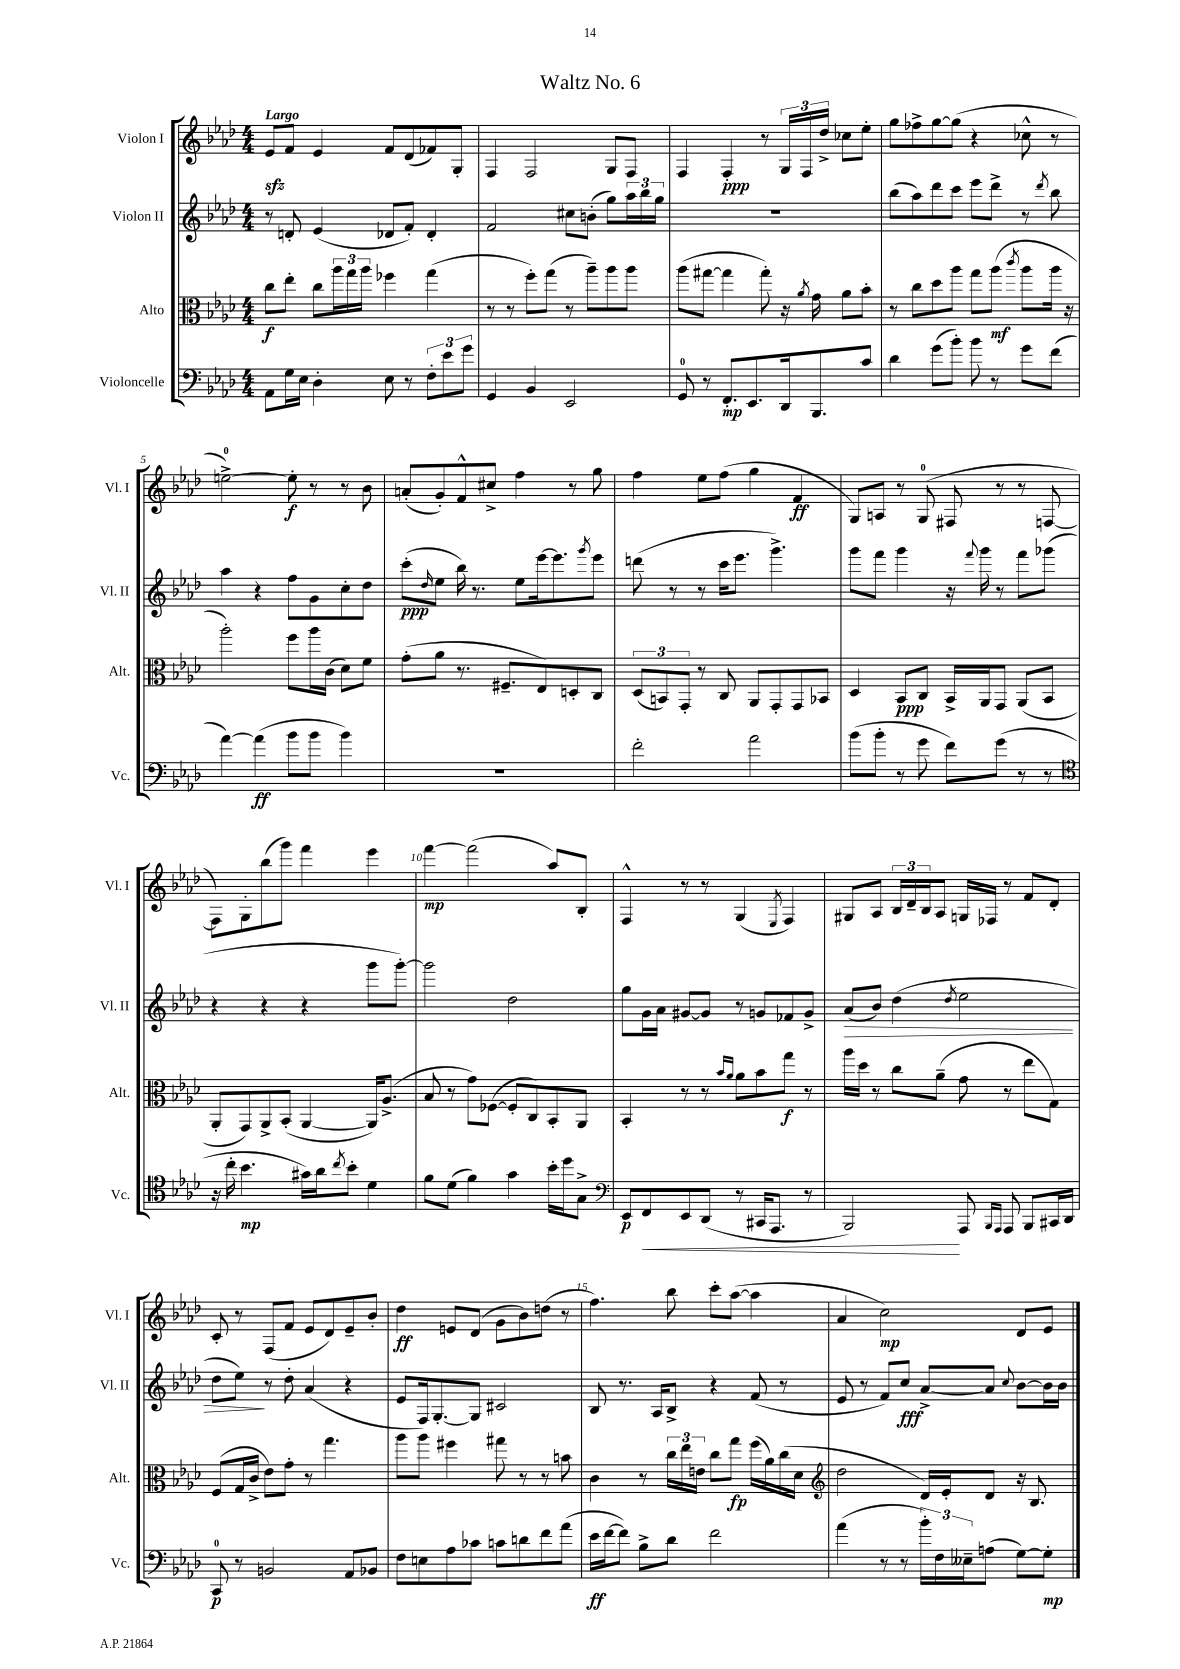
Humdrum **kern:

**kern	**kern	**kern	**kern
*staff4	*staff3	*staff2	*staff1
*clefF4	*clefC3	*clefG2	*clefG2
*k[b-e-a-d-]	*k[b-e-a-d-]	*k[b-e-a-d-]	*k[b-e-a-d-]
*M4/4	*M4/4	*M4/4	*M4/4
8AA-	8cc	8r	8e-
16G	8ee-'	8d'	8f
16E-	.	.	.
4D-'	8cc	(4e-	4e-
.	24aa-	.	.
.	24gg	.	.
.	24aa-	.	.
8E-	4ff-	8d-	8f
8r	.	8f')	(8d-
12F'	(4gg	4d-'	8f-)
12e-	.	.	.
.	.	.	8G'
12g	.	.	.
=	=	=	=
4GG	8r	2f	4F
.	8r	.	.
4BB-	8ff')	.	2F
.	(8gg	.	.
2EE-	8r	8cc#	.
.	8aa-~)	(8b'	.
.	8aa-	8gg)	8G
.	8aa-	24aa-	8F
.	.	24bb-	.
.	.	24gg	.
=	=	=	=
8GG	(8aa-	1r	4F
8r	[8gg#	.	.
8.FF'	4gg#]	.	4F'
8.EE-	.	.	.
.	8gg#')	.	8r
16DD-	16r	.	24G
.	.	.	24F
.	8qa-	.	.
8.BBB-	16g	.	.
.	.	.	24dd-^
.	8a-	.	8cc-
8c	8b-'	.	8ee-'
=	=	=	=
4d-	8r	(8bb-	8gg
.	8cc	8aa-)	8ff-^
(8g	8dd-	8ddd-	[8gg
8b-')	8aa-	8ccc	(8gg]
8b-	8gg	8eee-	4r
8r	(8aa-	8ddd-^	.
.	8qccc	.	.
8g	8aa-	8r	8cc-^^
.	.	8qddd-	.
(8f	16aa-	8bb-	8r
.	16r	.	.
=	=	=	=
[4a-)	2aa-')	4aa-	[2ee^)
(4a-]	.	4r	.
8b-	8ff	8ff	8ee']
8b-	16aa-	8g	8r
.	(16c	.	.
4b-)	8d-)	8cc'	8r
.	8f	8dd-	8b-
=	=	=	=
1r	(8g'	(8ccc'	(8a'
.	.	16qqdd-	.
.	8a-	8ee-	8g')
.	8.r	16bb-)	8f^^
.	.	8.r	.
.	.	.	8cc#^
.	8.F#~	.	.
.	.	8ee-	4ff
.	8E-)	[16eee-	.
.	.	8.eee-]	.
.	8D'	.	8r
.	.	8qggg	.
.	8C	8eee-	8gg
=	=	=	=
2f'	(12D-	(8ddd	4ff
.	12BB)	.	.
.	.	8r	.
.	12GG'	.	.
.	8r	8r	8ee-
.	8C	16ccc	(8ff
.	.	8.eee-	.
2a-	8AA-	.	4gg
.	8GG'	4.ggg^)	.
.	8GG	.	4f
.	8BB-	.	.
=	=	=	=
(8b-	4D-	8ggg	8G)
8b-'	.	8fff	8A
8r	8BB-	4ggg	8r
8g	8C	.	(8G
8f)	16BB-^	16r	8F#
.	.	8qqfff	.
.	16AA-	16ggg	.
(8g	8GG	8r	8r
8r	(8AA-	8fff	8r
8r	8BB-	(8ggg-	[8F
=	=	=	=
*clefC4	*	*	*
16r	8AA-'	4r	8F])
16cc'	.	.	.
4.b-	8GG)	.	8G'
.	8AA-^	4r	(8bb-
.	(8BB-'	.	8ggg)
16g#)	[4AA-	4r	4fff
16a-	.	.	.
8qcc	.	.	.
8b-'	.	.	.
4d-	16AA-])	8ggg	4eee-
.	(8.A-^	.	.
.	.	[8ggg')	.
=	=	=	=
8f	8B-	2ggg]	[4fff
(8d-	8r	.	.
4f)	8g)	.	(2fff]
.	([8F-	.	.
4g	8F-']	2dd-	.
.	8C)	.	.
16b-'	8BB-'	.	8aa-)
16dd-	.	.	.
8G^	8AA-	.	8B-'
=	=	=	=
*clefF4	*	*	*
8EE-	4BB-'	8gg	4F^^
8FF	.	16g	.
.	.	16a-	.
8EE-	8r	[8g#	8r
(8DD-	8r	8g#]	8r
.	16qqb-	.	.
.	16qqa-	.	.
8r	8a-	8r	(4G
16CC#	8b-	8g	.
8.AAA-	.	.	.
.	.	.	8qE-
.	8gg	8f-	4F)
8r	8r	8g^	.
=	=	=	=
2BBB-)	16aa-	(8a-	8G#
.	16dd-	.	.
.	8r	8b-)	8A-
.	8cc	(4dd-	24B-
.	.	.	24d-~
.	.	.	24B-
.	(8a-~	.	8A-
.	.	8qdd-	.
8AAA-	8g	2ee-	16G
.	.	.	16F-
16qqBBB-	.	.	.
16qqAAA-	.	.	.
8AAA-	8r	.	8r
8BBB-	8ee-	.	8f
16CC#	8G)	.	8d-'
16DD-	.	.	.
=	=	=	=
8CC	(8F	8dd-	8c'
8r	16G	8ee-)	8r
.	16c^	.	.
2BB	8e-)	8r	(8F
.	8g'	8dd-'	8f
.	8r	(4a-	8e-
.	4.gg	.	8d-)
8AA-	.	4r	8e-~
8BB-	.	.	8b-'
=	=	=	=
8F	8aa-	8e-	4dd-
8E	8aa-	16F)	.
.	.	[8.G'	.
8A-	4ff#	.	8e
8c-	.	8G]	(8d-
8c	8gg#	2c#	8g
8d	8r	.	8b-)
8f	8r	.	(8dd
(8a-	8b	.	8r
=	=	=	=
16e-	4c	8B-	4.ff)
[16f	.	.	.
8f])	.	8.r	.
8B-^	8r	.	.
.	.	16A-	.
8d-	24cc	8B-^	8bb-
.	24ee-	.	.
.	24e	.	.
2f	8cc	4r	8ccc'
.	8gg	.	([8aa-
.	(16ff	(8f	4aa-]
.	16a-)	.	.
.	(16cc	8r	.
.	16d-	.	.
=	=	=	=
*	*clefG2	*	*
(4a-	2dd-	8e-	4a-
.	.	8r	.
8r	.	8f)	2cc)
8r	.	8cc	.
24b-')	16d-)	[8a-^	.
24F	.	.	.
.	16e-'	.	.
24E--~	.	.	.
(8A	8d-	8a-]	.
.	.	8qqcc	.
[8G)	16r	[8b-	8d-
.	8.B-	.	.
8G']	.	16b-]	8e-
.	.	16b-	.
==	==	==	==
*-	*-	*-	*-
